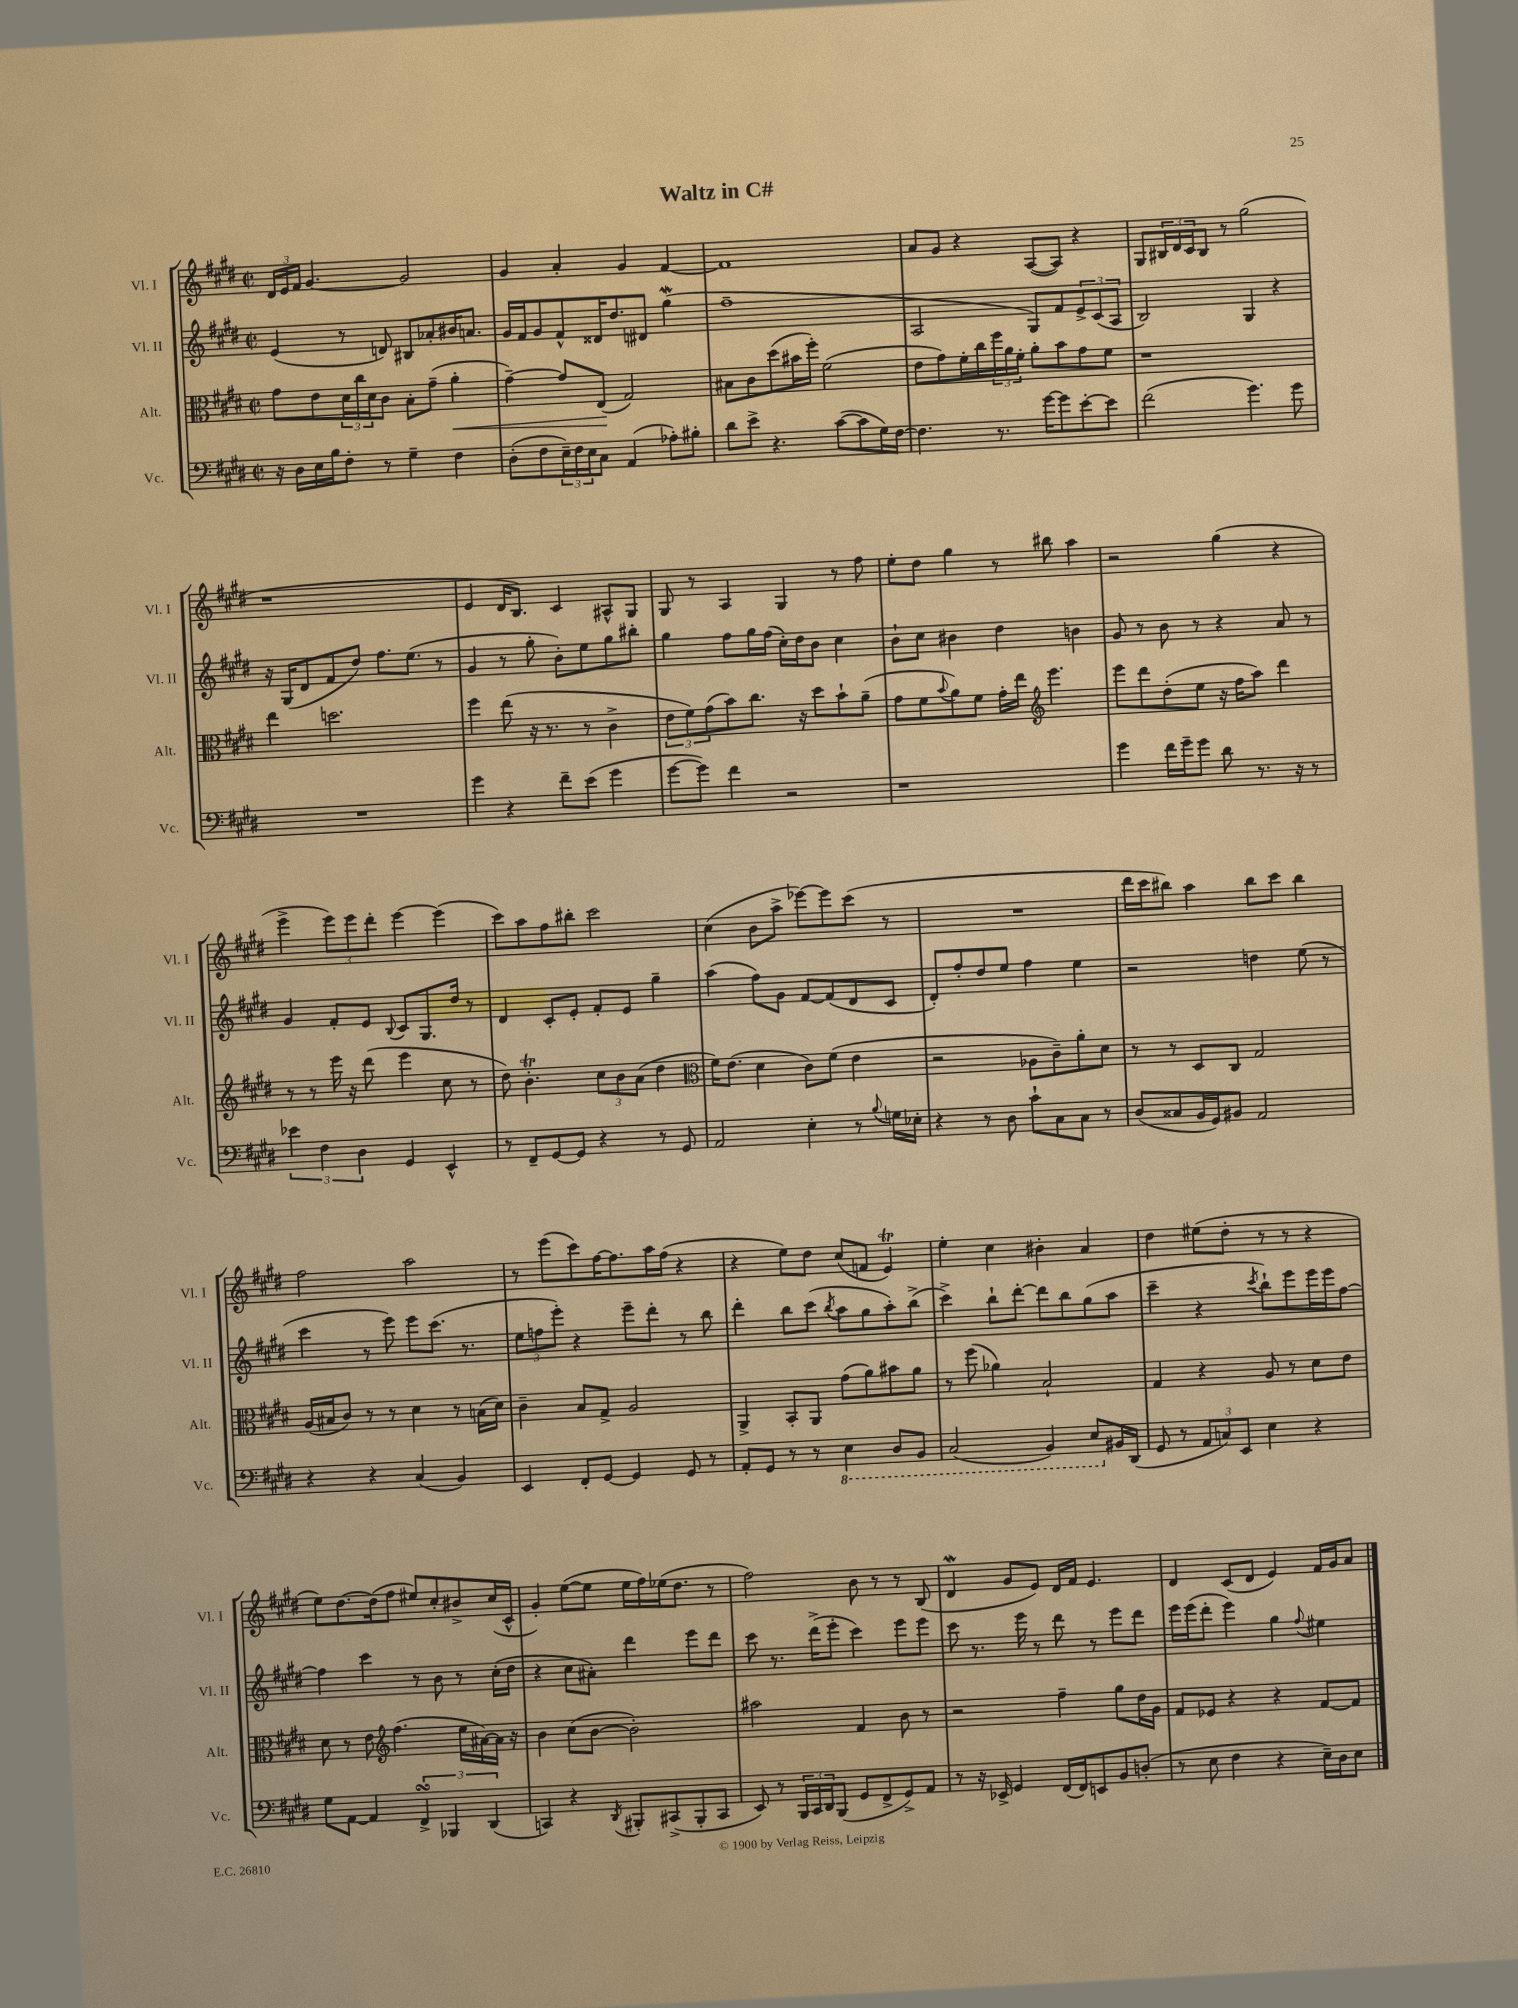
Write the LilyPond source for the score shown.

\header { title = "Waltz in C#" }
<<
\new StaffGroup <<
\new Staff = "s0" \with { instrumentName = "Vl. I" shortInstrumentName = "Vl. I" } {
    \clef treble \key e \major \defaultTimeSignature \time 2/2
    \tuplet 3/2 { dis'16 e'16 fis'16 } gis'4.~ gis'2 |
    gis'4 a'4-. gis'4 fis'4~ |
    fis'1 |
    a'8 gis'8 r4 a8~( a8) r4 |
    gis8 \tuplet 3/2 { bis16 dis'16 cis'16 } bis8 r8 gis''2( |
    r1 |
    e'4 dis'16 b8.) cis'4 ais8-^ gis8 |
    gis8 r8 a4 gis4 r8 fis''8 |
    e''8-. dis''8 gis''4 r8 bis''8 a''4 |
    r2 gis''4( r4 |
    e'''4-> \tuplet 3/2 { e'''8) e'''8 dis'''8-. } e'''4~ e'''4( |
    cis'''8) a''8 fis''8 bis''8-. cis'''2 |
    cis''4( b'8 a''8-> ees'''8~) ees'''8 cis'''8( r8 |
    R1 |
    dis'''16 cis'''16 bis''8) a''4 bis''8 cis'''8 bis''4 |
    fis''2 a''2 |
    r8 e'''8( cis'''8) fis''16~ fis''8. a''16 fis''16( r4 |
    r4 e''8) dis''8 cis''8( f'8 e'4\trill) |
    e''4-. cis''4 bis'4-. a'4 |
    dis''4 eis''8( dis''8-. r8 r8 r4 |
    e''8) dis''8.~ dis''16( fis''8 eis''8) cis''8-. bis'8-> cis''16( cis'16-^ |
    gis'4-.) e''8~( e''8 e''16 fis''16) ees''16( dis''8. r8 |
    fis''2) b'8 r8 r8 b8( |
    dis'4\mordent gis'8 e'8) dis'16 fis'16 e'4. |
    dis'4 cis'8( dis'8 e'4) fis'16 gis'16 a'8 \bar "|." |
}
\new Staff = "s1" \with { instrumentName = "Vl. II" shortInstrumentName = "Vl. II" } {
    \clef treble \key e \major \defaultTimeSignature \time 2/2
    e'4( r8 d'8) bis8 aes'8-. bis'16 a'8. |
    gis'16 fis'16 gis'8 fis'8-^ disis'16 dis''8. dis'8 gis''4\mordent( |
    fis''1-- |
    a2 gis8) fis'8 \tuplet 3/2 { e'8-> cis'8( a8 } |
    b2) gis4 r4 |
    r16 gis16( dis'8 fis'8 dis''8) fis''8. e''8.( r8 |
    gis'4 r8 gis''8-. b'8-.) e''8 gis''8 bis''8-. |
    gis''4 fis''8 gis''16 fis''16( cis''16-.) dis''16 b'8 cis''4 |
    b'8-! cis''8 bis'4 dis''4 b'4 |
    gis'8 r8 b'8 r8 r4 a'8 r8 |
    gis'4 fis'8-. e'8 \appoggiatura { b8 } cis'8 gis8. dis''16 r8 |
    dis'4 cis'8-. e'8-. fis'8-. e'8 gis''4-- |
    a''4( fis''8) gis'8 fis'8~ fis'8( dis'8 cis'8 |
    dis'8-.) fis''8-. dis''8 e''8 fis''4 e''4 |
    r2 d''4 e''8( r8 |
    cis'''4 r8 e'''8) e'''8 cis'''8.( r8. |
    \tuplet 3/2 { e''8 f''8 e'''8-.) } r4 e'''8-- dis'''8-. r8 b''8 |
    dis'''4-. b''8 cis'''8( \acciaccatura { b''8 } a''8 gis''8 a''8-.) b''8->( |
    cis'''4->) b''8-! dis'''8~-. dis'''8 b''8 gis''8( a''8 |
    cis'''4-- r4 \acciaccatura { cis'''8 } b''8-!) e'''8 e'''16 e'''16 fis''8~ |
    fis''4 cis'''4 r8 b'8 r8 cis''16-.( dis''16 |
    r4 cis''8 ais'8-.) dis'''4 e'''8 dis'''8 |
    cis'''8 r8. dis'''16->( e'''8-. cis'''4) e'''8 e'''8 |
    cis'''8 r8. e'''16 r8 dis'''8 r8 e'''8 dis'''8 |
    e'''16 e'''16( dis'''8-. e'''4) gis''4 \appoggiatura { fis''8 } eis''4 \bar "|." |
}
\new Staff = "s2" \with { instrumentName = "Alt." shortInstrumentName = "Alt." } {
    \clef alto \key e \major \defaultTimeSignature \time 2/2
    gis'8 e'8 \tuplet 3/2 { dis'16 cis''16 dis'16 } cis'8 b8-. gis'8--( a'4-.\< |
    gis'4~--) gis'8 e8\!( gis2) |
    bis8 cis'8 dis''8( bis'16 fis''16-.) fis'2( |
    e'8 gis'8) fis'16-. cis''16 \tuplet 3/2 { fis''16 a'16 fis'16-. } a'8-. b'8 gis'8 fis'8 |
    r1 |
    e''4 d''2. |
    fis''4 e''8( r16 r8. r8 cis'4-> |
    \tuplet 3/2 { e'8 fis'8) gis'8( } b'8) cis''8. r16 dis''8 b'8-! a'8--( |
    gis'8 fis'8 \appoggiatura { b'8 } a'8) fis'8 gis'16-. e''16 \clef treble e'''4. |
    e'''8 dis'''8 dis''8-.( e''8 r16 fis''16 a''8) dis'''4 |
    r8 r8 e'''16 r16 dis'''8( e'''4 cis''8 r8 |
    dis''8) b'4.-.\trill \tuplet 3/2 { cis''8 b'8 a'8( } dis''4 |
    \clef alto fis'16) e'8.( dis'4 cis'8) fis'8( e'4 |
    r2 aes8 cis'8--) a'8-. dis'8 |
    r8 r8 dis8 cis8 gis2 |
    a16( bis16 cis'8) r8 r8 dis'4 r8 b16( dis'16) |
    cis'4-- b8 gis8-> a2 |
    a,4-> b,8-. a,8 gis'8( a'8) bis'8 a'8 |
    r8 fis''8( aes'4) b2-! |
    gis4 r4 a8 r8 dis'8 e'8 |
    dis'8 r8 e'8 \clef treble fis''4.( e''16 ais'16~) ais'16 r16 |
    b'4 cis''8( b'8~ b'2-.) |
    ais''2 fis'4 b'8 r8 |
    r2 fis''4-- gis''8 dis''16 gis'16 |
    fis'8 ees'8 r4 r4 fis'8~ fis'8 \bar "|." |
}
\new Staff = "s3" \with { instrumentName = "Vc." shortInstrumentName = "Vc." } {
    \clef bass \key e \major \defaultTimeSignature \time 2/2
    r16 dis16 e16 b16 fis8-. r8 gis4-- fis4 |
    dis8-.( fis8 \tuplet 3/2 { e16--) fis16 e16 } cis8 a,4( aes8-.) bis8-. |
    dis'8 e'8-> r4. cis'8~( cis'8 gis16) fis16~ |
    fis4. r8. gis'16~ gis'8 e'8~-. e'8 |
    fis'2( gis'4.) gis'8 |
    R1 |
    gis'4 r4 fis'8-- e'8( gis'4 |
    gis'8~ gis'8) fis'4 r2 |
    r1 |
    gis'4 fis'16 gis'16-- gis'8 dis'8 r8. r16 r8 |
    \tuplet 3/2 { ees'4 fis4 dis4 } gis,4 e,4-^ |
    r8 fis,8-- gis,8~ gis,8 r4 r8 gis,8 |
    a,2 e4-. r8 \appoggiatura { b8 } g16 ees16-. |
    r4 r8 dis8 cis'8-! cis8 cis8 r8 |
    dis8( cisis8 b,16 gis,16) bis,8 a,2 |
    r4 r4 cis4( b,4) |
    e,4 fis,8-. gis,8~ gis,4 gis,8 r8 |
    a,8-. gis,8 r8 r8 \ottava #-1 e,4 dis,8 b,,8 |
    cis,2( b,,4) e,8 \ottava #0 bis,16 dis,16( |
    gis,8 r8 \tuplet 3/2 { a,8 c8) e,8 } e4 r4 |
    gis8 a,8~ a,4 \tuplet 3/2 { fis,4->\turn bes,,4 dis,4( } |
    c,4) r4 \acciaccatura { dis,8 } bis,,8-. cis,8->( bis,,8-. cis,8 |
    e,8) r8 \tuplet 3/2 { b,,16 cis,16 dis,16 } b,,8( gis,8 fis,8-> gis,8->) a,8 |
    r8 r16 ees,16-> gis,4 fis,16( fis,16) e,8 b,8 d8-.( |
    r8 e8 fis4 r4 e16--) dis16 e8 \bar "|." |
}
>>
>>
\layout { \context { \Score \remove "Bar_number_engraver" } }
